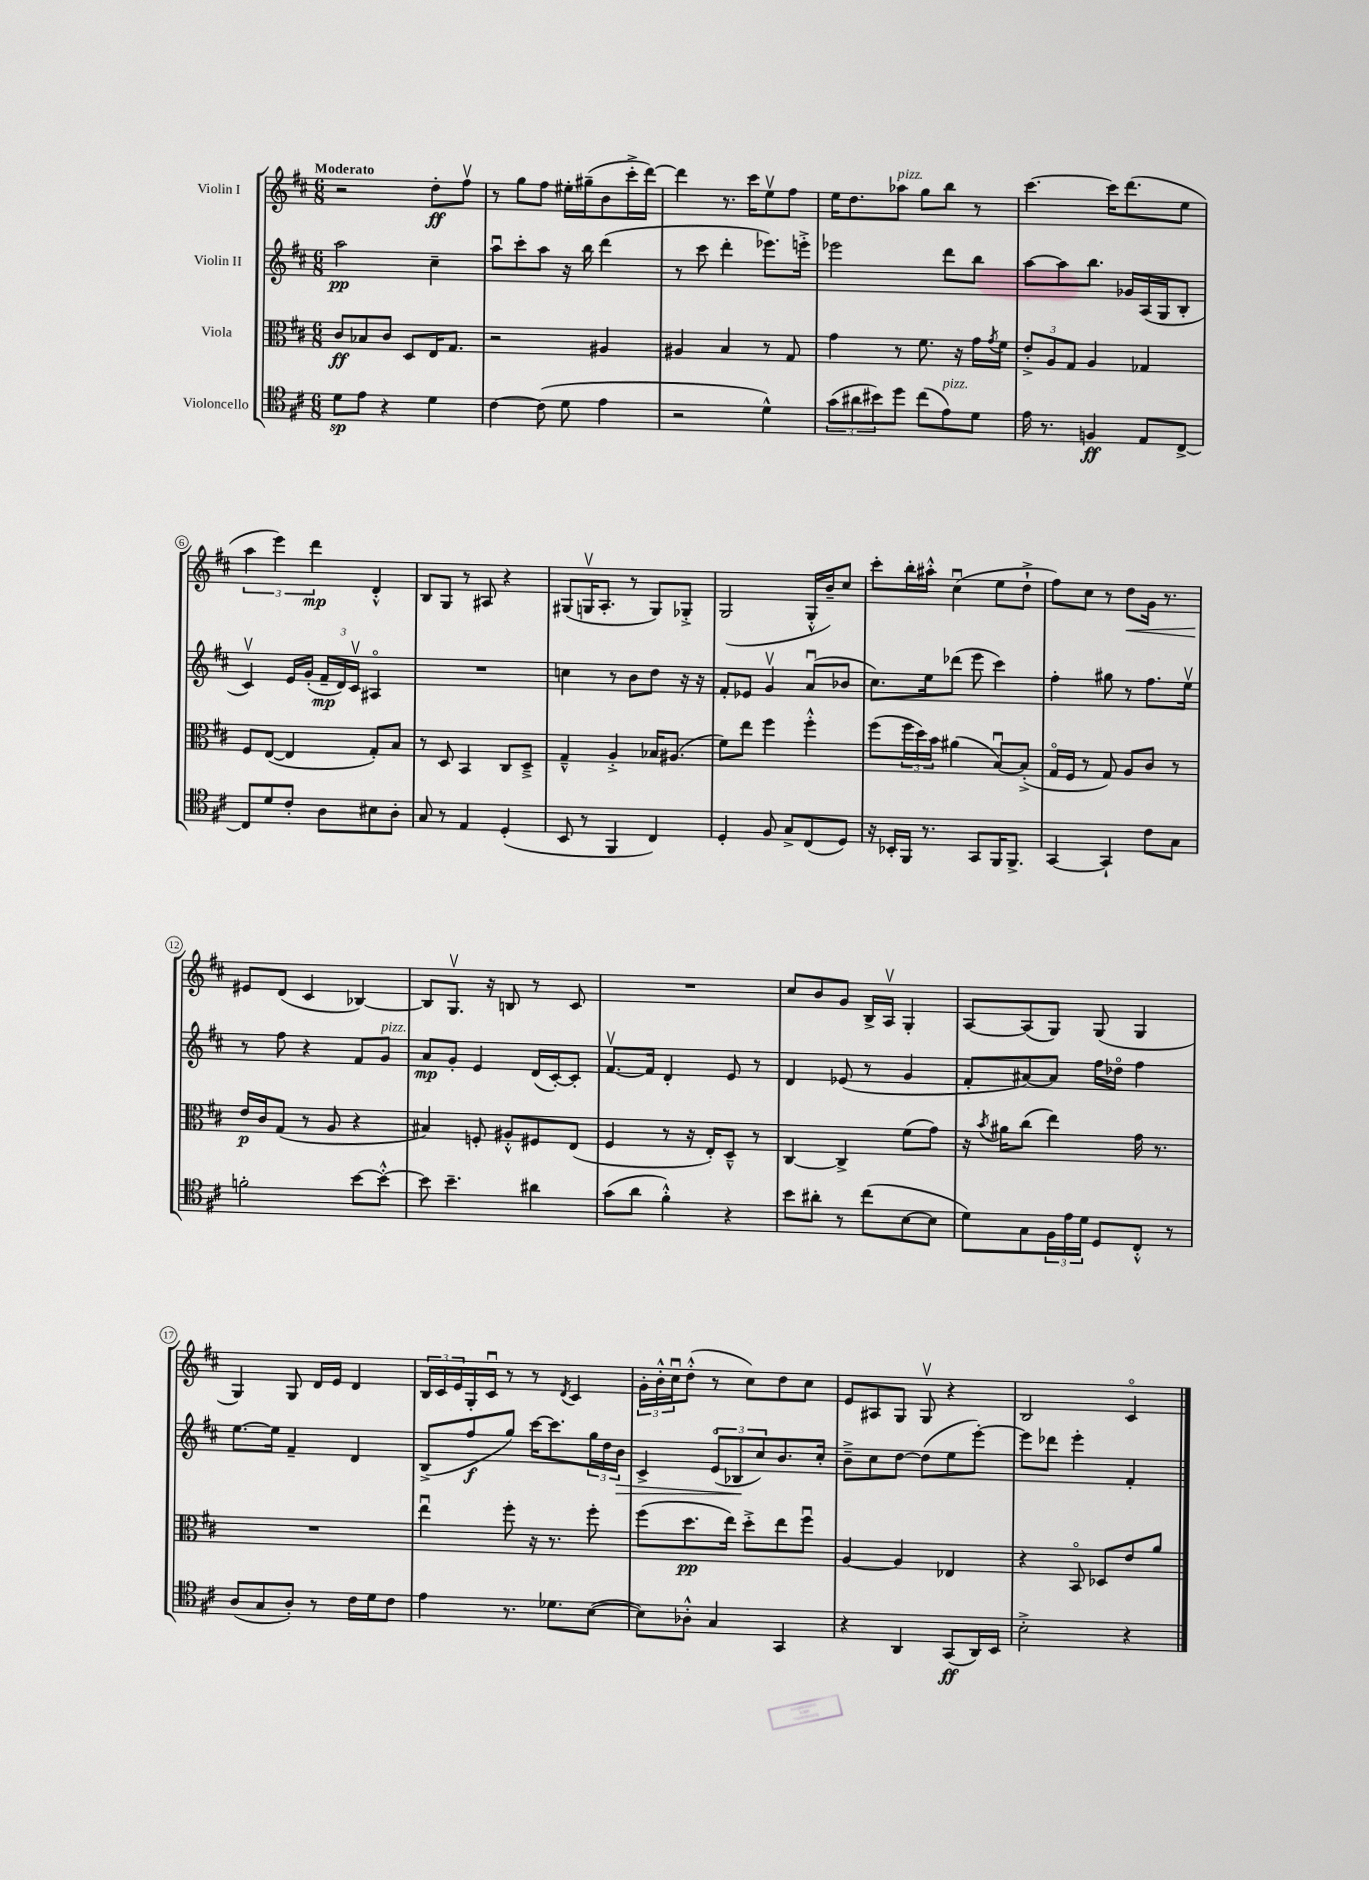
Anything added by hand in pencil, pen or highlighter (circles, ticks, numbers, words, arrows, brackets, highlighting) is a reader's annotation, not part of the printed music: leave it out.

**kern	**dynam	**kern	**dynam	**kern	**dynam	**kern	**dynam
*part4	*part4	*part3	*part3	*part2	*part2	*part1	*part1
*staff4	*staff4	*staff3	*staff3	*staff2	*staff2	*staff1	*staff1
*I"Violoncello	*	*I"Viola	*	*I"Violin II	*	*I"Violin I	*
*clefC4	*	*clefC3	*	*clefG2	*	*clefG2	*
*k[f#c#]	*	*k[f#c#]	*	*k[f#c#]	*	*k[f#c#]	*
*M6/8	*	*M6/8	*	*M6/8	*	*M6/8	*
=1	=1	=1	=1	=1	=1	=1	=1
!	!	!	!	!	!	!LO:TX:a:B:t=Moderato	!
8d\L	sp	8c#/L	ff	2aa\	pp	2r	.
8e\J	.	8B-X/	.	.	.	.	.
4r	.	8c#/J	.	.	.	.	.
.	.	8D/L	.	.	.	.	.
4d\	.	16E/K	.	4cc#~\	.	8dd'\L	ff
.	.	8.G/J	.	.	.	.	.
.	.	.	.	.	.	8ff#v\J	.
=2	=2	=2	=2	=2	=2	=2	=2
[4c#\	.	2r	.	8aau\L	.	8r	.
.	.	.	.	8ccc#'\	.	8gg\L	.
(8c#\]	.	.	.	8aa\J	.	8ff#\J	.
8d\	.	.	.	16r	.	16ee#X'\LL	.
.	.	.	.	16bb\	.	(16gg#X~\J	.
4e\	.	4A#X/	.	(4ddd\	.	8b\	.
.	.	.	.	.	.	16ccc#'^\L	.
.	.	.	.	.	.	[16ddd\JJ)	.
=3	=3	=3	=3	=3	=3	=3	=3
2r	.	4A#X/	.	8r	.	4ddd\]	.
.	.	.	.	8ccc#\	.	.	.
.	.	4B/	.	4ddd'\	.	8.r	.
.	.	.	.	.	.	16ccc#\KL	.
4d^^\)	.	8r	.	8.eee-X\L)	.	8eev\	.
.	.	8G/	.	.	.	8ff#\J	.
.	.	.	.	16eeen'^\Jk	.	.	.
=4	=4	=4	=4	=4	=4	=4	=4
(12g\L	.	4g\	.	2eee-X\	.	16ee\KL	.
.	.	.	.	.	.	8.dd\	.
12a#X\	.	.	.	.	.	.	.
12b#X\)	.	.	.	.	.	.	.
!	!	!	!	!	!	!LO:TX:a:i:t=pizz.	!
8dd\J	.	8r	.	.	.	8aa-X\J	.
(8cc#\L	.	8.f#\	.	.	.	8gg\L	.
!LO:TX:a:i:t=pizz.	!	!	!	!	!	!	!
8e\)	.	.	.	8ddd\L	.	8bb\J	.
.	.	16r	.	.	.	.	.
8d\J	.	16g\LL	.	8bb\J	.	8r	.
.	.	8qg/	.	.	.	.	.
.	.	16f#\JJ	.	.	.	.	.
=5	=5	=5	=5	=5	=5	=5	=5
16e\	.	12e'^/L	.	[8aa\L	.	[4.ccc#\	.
8.r	.	.	.	.	.	.	.
.	.	12A/	.	.	.	.	.
.	.	.	.	8aa\]	.	.	.
.	.	12G/J	.	.	.	.	.
4Fn/	ff	4A/	.	8.bb\J	.	.	.
.	.	.	.	.	.	16ccc#\KL]	.
.	.	.	.	16g-X/LL	.	(8.ddd\	.
8E/L	.	4G-X/	.	(16A/	.	.	.
.	.	.	.	16G/J	.	.	.
[8C#^/J	.	.	.	8B'/J	.	8ee\J	.
!!LO:LB:g=z
=6	=6	=6	=6	=6	=6	=6	=6
8C#/L]	.	8F#/L	.	4c#v/)	.	6aa\	.
8d/	.	([8E/J	.	.	.	.	.
.	.	.	.	.	.	6eee\)	.
8c#'/J	.	4E/]	.	16e/LL	.	.	.
.	.	.	.	(16g'/JJ	.	.	.
.	.	.	.	.	.	6ddd\	mp
8A\L	.	.	.	24f#~/LL	mp	.	.
.	.	.	.	24d/)	.	.	.
.	.	.	.	24c#v/JJ	.	.	.
8B#X\	.	8G'/L)	.	4A#X/	.	4d'^^/	.
8A'\J	.	8B/J	.	.	.	.	.
=7	=7	=7	=7	=7	=7	=7	=7
8G/	.	8r	.	2.r	.	8B/L	.
8r	.	8D/	.	.	.	8G/J	.
4E/	.	4BB/	.	.	.	8r	.
.	.	.	.	.	.	8A#X/	.
(4D'/	.	8C#/L	.	.	.	4r	.
.	.	8D~^/J	.	.	.	.	.
=8	=8	=8	=8	=8	=8	=8	=8
8BB/	.	4G~^^/	.	4ccn\	.	(8G#X/L	.
8r	.	.	.	.	.	16Gnv/K	.
.	.	.	.	.	.	8.A'/J	.
4FF#/	.	4A'^/	.	8r	.	.	.
.	.	.	.	8b\L	.	8r	.
4C#/)	.	16B-X/KL	.	8dd\J	.	8G/L)	.
.	.	(8.A#X/J	.	.	.	.	.
.	.	.	.	16r	.	8G-X'^/J	.
.	.	.	.	16r	.	.	.
=9	=9	=9	=9	=9	=9	=9	=9
4D'/	.	8f#\L)	.	8f#'/L	.	(2G/	.
.	.	8ee\J	.	8e-X/J	.	.	.
8F#/	.	4ff#\	.	4gv/	.	.	.
8G^/L	.	.	.	.	.	.	.
(8C#/	.	4ff#'^^\	.	(8au/L	.	16G'^^/LL	.
.	.	.	.	.	.	16b~/J)	.
8D/J)	.	.	.	8b-X/J	.	8cc#/J	.
=10	=10	=10	=10	=10	=10	=10	=10
16r	.	(8ff#\L	.	8.cc#\L)	.	8ccc#'\L	.
16BB-X'/LL	.	.	.	.	.	.	.
16FF#/JJ	.	24ff#\L	.	.	.	16bb'\L	.
.	.	24dd\)	.	.	.	.	.
8.r	.	.	.	16ee\k	.	16aa#X'^^\JJ	.
.	.	24b\JJ	.	.	.	.	.
.	.	(4a#X\	.	(8ddd-X\J	.	(4cc#u\	.
8GG/L	.	.	.	8eee\	.	.	.
16FF#/K	.	[8Bu/L)	.	4ccc#\)	.	8ee\L	.
8.FF#^/J	.	.	.	.	.	.	.
.	.	(8B'^/J]	.	.	.	8dd`^\J	.
=11	=11	=11	=11	=11	=11	=11	=11
[4GG/	.	16G/LL	.	4ff#'\	.	8ff#\L)	.
.	.	16F#/JJ	.	.	.	.	.
.	.	8r	.	.	.	8cc#\J	.
4GG`/]	.	8G/)	.	8gg#X\	.	8r	.
!	!	!	!	!	!	!	!LO:HP:b
.	.	8A/L	.	8r	.	8dd\L	<
8c#\L	.	8c#/J	.	8.ff#\L	.	16g\Jk	.
.	.	.	.	.	.	8.r	.
8G\J	.	8r	.	.	.	.	.
.	.	.	.	16eev\Jk	.	.	.
!!LO:LB:g=z
=12	=12	=12	=12	=12	=12	=12	=12
2fn'\	.	16e/LL	p	8r	.	8e#X/L	.
.	.	16c#/J	.	.	.	.	.
.	.	(8G/J	.	8ff#\	.	(8d/J	[
.	.	8r	.	4r	.	4c#/	.
.	.	8A/	.	.	.	.	.
[8b\L	.	4r	.	8f#/L	.	[4B-X/)	.
!	!	!	!	!LO:TX:a:i:t=pizz.	!	!	!
8b'^^\J_	.	.	.	8g/J	.	.	.
=13	=13	=13	=13	=13	=13	=13	=13
8b\]	.	4B#X/)	.	8a/L	mp	8B-/L]	.
4.b~\	.	.	.	8g'/J	.	8.Gv/J	.
.	.	8Fn'/	.	4e/	.	.	.
.	.	.	.	.	.	16r	.
.	.	8A#X'^^/L	.	.	.	8Bn/	.
4a#X\	.	8F#X/	.	(16d/LL	.	8r	.
.	.	.	.	[16c#'/J)	.	.	.
.	.	(8E/J	.	8c#'/J]	.	8c#/	.
=14	=14	=14	=14	=14	=14	=14	=14
(8g\L	.	4F#/	.	[8.f#v/L	.	2.r	.
8a\J	.	.	.	.	.	.	.
.	.	.	.	16f#/Jk]	.	.	.
4f#'^^\)	.	8r	.	4d'/	.	.	.
.	.	16r	.	.	.	.	.
.	.	16E'/KL)	.	.	.	.	.
4r	.	8D~^^/J	.	8e/	.	.	.
.	.	8r	.	8r	.	.	.
=15	=15	=15	=15	=15	=15	=15	=15
8b\L	.	[4C#/	.	4d/	.	8cc#/L	.
8a#X'\J	.	.	.	.	.	8b/	.
8r	.	4C#^/]	.	(8e-X/	.	8g/J	.
(8cc#\L	.	.	.	8r	.	16B^/LL	.
.	.	.	.	.	.	16Av/JJ	.
[8B\	.	(8f#\L	.	4g/	.	4G'/	.
8B\J]	.	8g\J)	.	.	.	.	.
=16	=16	=16	=16	=16	=16	=16	=16
8d\L)	.	16r	.	8f#'/L	.	[8A/L	.
.	.	8qb/	.	.	.	.	.
.	.	16a#X\KL	.	.	.	.	.
8G\	.	(8cc#\J	.	[8a#X/)	.	(8A/]	.
24F#\L	.	4ee\)	.	8a#/J]	.	8G/J)	.
24e\	.	.	.	.	.	.	.
24d\JJ	.	.	.	.	.	.	.
8D/L	.	.	.	16ff#\LL	.	(8G/	.
.	.	.	.	16dd-X\JJ	.	.	.
8C#'^^/J	.	16g\	.	4ff#\	.	4G/	.
.	.	8.r	.	.	.	.	.
8r	.	.	.	.	.	.	.
!!LO:LB:g=z
=17	=17	=17	=17	=17	=17	=17	=17
(8A/L	.	2.r	.	[8.ee\L	.	4G/)	.
8G/	.	.	.	.	.	.	.
.	.	.	.	16ee\Jk]	.	.	.
8A'/J)	.	.	.	4f#~/	.	8G/	.
8r	.	.	.	.	.	16d/LL	.
.	.	.	.	.	.	16e/JJ	.
16c#\LL	.	.	.	4d/	.	4d/	.
16d\J	.	.	.	.	.	.	.
8c#\J	.	.	.	.	.	.	.
=18	=18	=18	=18	=18	=18	=18	=18
4e\	.	4eeu\	.	(8B^/L	.	24B/LL	.
.	.	.	.	.	.	24c#/	.
.	.	.	.	.	.	24e/	.
.	.	.	.	8ff#/	f	16G'/	.
.	.	.	.	.	.	16c#u/JJ	.
8.r	.	8ff#'\	.	8gg/J)	.	8r	.
.	.	16r	.	[16ccc#\KL	.	8r	.
8.d-X\L	.	8.r	.	8.ccc#\]	.	.	.
.	.	.	.	.	.	8qd/	.
.	.	.	.	.	.	4c#/	.
([8B\J	.	8ff#'\	.	24gg\L	.	.	.
.	.	.	.	24dd\	.	.	.
!	!	!	!	!	!LO:HP:b	!	!
.	.	.	.	24b\JJ	>	.	.
=19	=19	=19	=19	=19	=19	=19	=19
8B\L])	.	(8ff#\L	.	4c#^/	.	24g'\LL	.
.	.	.	.	.	.	24b'^^\	.
.	.	.	.	.	.	24cc#u\J	.
8A-X'^^\J	.	8.dd\	pp	.	.	(8dd'^^\J	.
4G/	.	.	.	(12e/L	.	8r	.
.	.	16ee\Jk)	.	.	.	.	.
.	.	.	.	12B-X/	.	.	.
.	.	8dd'^\L	.	.	.	8cc#\L)	.
.	.	.	.	12cc#/)	]	.	.
4GG/	.	8ee\	.	8.b/	.	8dd\	.
.	.	8ff#u\J	.	.	.	8cc#\J	.
.	.	.	.	16cc#'/Jk	.	.	.
=20	=20	=20	=20	=20	=20	=20	=20
4r	.	[4A/	.	8b~^\L	.	8e/L	.
.	.	.	.	8cc#\	.	8A#X/	.
4AA/	.	4A/]	.	[8dd\J	.	8G/J	.
.	.	.	.	(8dd\L]	.	8Gv/	.
(8GG/L	ff	4E-X/	.	8ee\	.	4r	.
16AA/L)	.	.	.	[8eee'\J)	.	.	.
16BB/JJ	.	.	.	.	.	.	.
=21	=21	=21	=21	=21	=21	=21	=21
2B'^\	.	4r	.	8eee\L]	.	2B/	.
.	.	.	.	8ddd-X\J	.	.	.
.	.	8BB/	.	4eee'\	.	.	.
.	.	8D-X/L	.	.	.	.	.
4r	.	8e/	.	4f#'/	.	4c#/	.
.	.	8a/J	.	.	.	.	.
==	==	==	==	==	==	==	==
*-	*-	*-	*-	*-	*-	*-	*-
